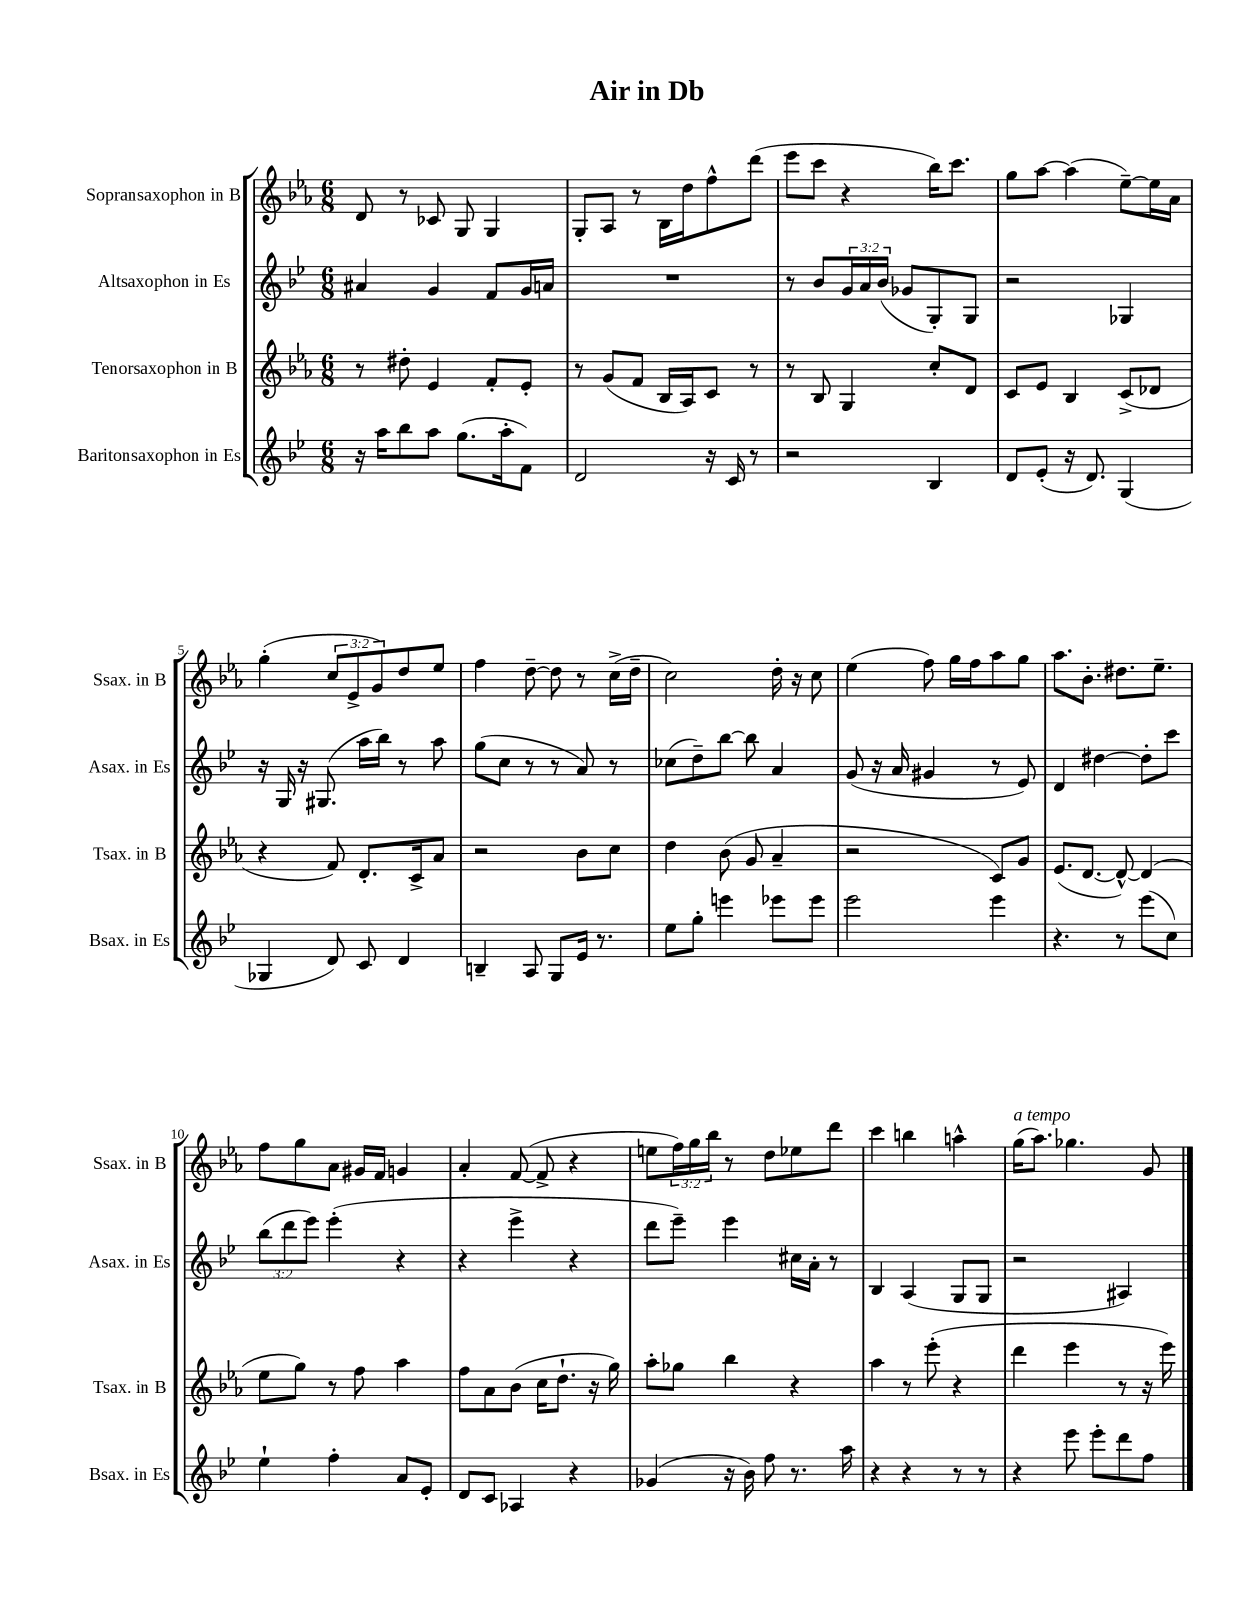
\header { title = "Air in Db" }
<<
\new StaffGroup <<
\new Staff = "s0" \with { instrumentName = "Sopransaxophon in B" shortInstrumentName = "Ssax. in B" } {
    \clef treble \key ees \major \numericTimeSignature \time 6/8 \override Staff.TupletNumber.text = #tuplet-number::calc-fraction-text
    d'8 r8 ces'8 g8 g4 |
    g8-. aes8 r8 bes16 d''16 f''8-^ d'''8( |
    ees'''8 c'''8 r4 bes''16) c'''8. |
    g''8 aes''8~ aes''4( ees''8~--) ees''16 aes'16 |
    g''4-.( \tuplet 3/2 { c''8 ees'8-> g'8) } d''8 ees''8 |
    f''4 d''8~-- d''8 r8 c''16->( d''16-- |
    c''2) d''16-. r16 c''8 |
    ees''4( f''8) g''16 f''16 aes''8 g''8 |
    aes''8. bes'8.-. dis''8. ees''8.-- |
    f''8 g''8 aes'8 gis'16 f'16 g'4 |
    aes'4-. f'8~( f'8-> r4 |
    e''8 \tuplet 3/2 { f''16) g''16 bes''16 } r8 d''8 ees''8 d'''8 |
    c'''4 b''4 a''4-^ |
    g''16^\markup { \italic "a tempo" }( aes''8.) ges''4. g'8 \bar "|." |
}
\new Staff = "s1" \with { instrumentName = "Altsaxophon in Es" shortInstrumentName = "Asax. in Es" } {
    \clef treble \key bes \major \numericTimeSignature \time 6/8 \override Staff.TupletNumber.text = #tuplet-number::calc-fraction-text
    ais'4 g'4 f'8 g'16 a'16 |
    R2. |
    r8 bes'8 \tuplet 3/2 { g'16 a'16 bes'16( } ges'8 g8-.) g8 |
    r2 ges4 |
    r16 g16 r16 gis8.( a''16 bes''16) r8 a''8 |
    g''8( c''8 r8 r8 a'8) r8 |
    ces''8( d''8--) bes''8~ bes''8 a'4 |
    g'8( r16 a'16 gis'4 r8 ees'8) |
    d'4 dis''4~ dis''8-. c'''8 |
    \tuplet 3/2 { bes''8( d'''8 ees'''8) } ees'''4-.( r4 |
    r4 ees'''4-> r4 |
    d'''8 ees'''8--) ees'''4 cis''16 a'16-. r8 |
    bes4 a4( g8 g8 |
    r2 ais4) \bar "|." |
}
\new Staff = "s2" \with { instrumentName = "Tenorsaxophon in B" shortInstrumentName = "Tsax. in B" } {
    \clef treble \key ees \major \numericTimeSignature \time 6/8
    r8 dis''8-. ees'4 f'8-. ees'8-. |
    r8 g'8( f'8 bes16 aes16) c'8 r8 |
    r8 bes8 g4 c''8-. d'8 |
    c'8 ees'8 bes4 c'8->( des'8 |
    r4 f'8) d'8.-. c'16-> aes'8 |
    r2 bes'8 c''8 |
    d''4 bes'8( g'8 aes'4-- |
    r2 c'8) g'8 |
    ees'8.( d'8.~ d'8~-^) d'4( |
    ees''8 g''8) r8 f''8 aes''4 |
    f''8 aes'8 bes'8( c''16 d''8.-! r16 g''16) |
    aes''8-. ges''8 bes''4 r4 |
    aes''4 r8 ees'''8-.( r4 |
    d'''4 ees'''4 r8 r16 ees'''16) \bar "|." |
}
\new Staff = "s3" \with { instrumentName = "Baritonsaxophon in Es" shortInstrumentName = "Bsax. in Es" } {
    \clef treble \key bes \major \numericTimeSignature \time 6/8
    r16 a''16 bes''8 a''8 g''8.( a''16-. f'8) |
    d'2 r16 c'16 r8 |
    r2 bes4 |
    d'8 ees'8-.( r16 d'8.) g4( |
    ges4 d'8) c'8 d'4 |
    b4-- a8 g8 ees'16 r8. |
    ees''8 g''8-. e'''4 ees'''8 ees'''8 |
    ees'''2 ees'''4 |
    r4. r8 ees'''8( c''8) |
    ees''4-! f''4-. a'8 ees'8-. |
    d'8 c'8 aes4 r4 |
    ges'4( r16 bes'16) f''8 r8. a''16 |
    r4 r4 r8 r8 |
    r4 ees'''8 ees'''8-. d'''8 f''8 \bar "|." |
}
>>
>>
